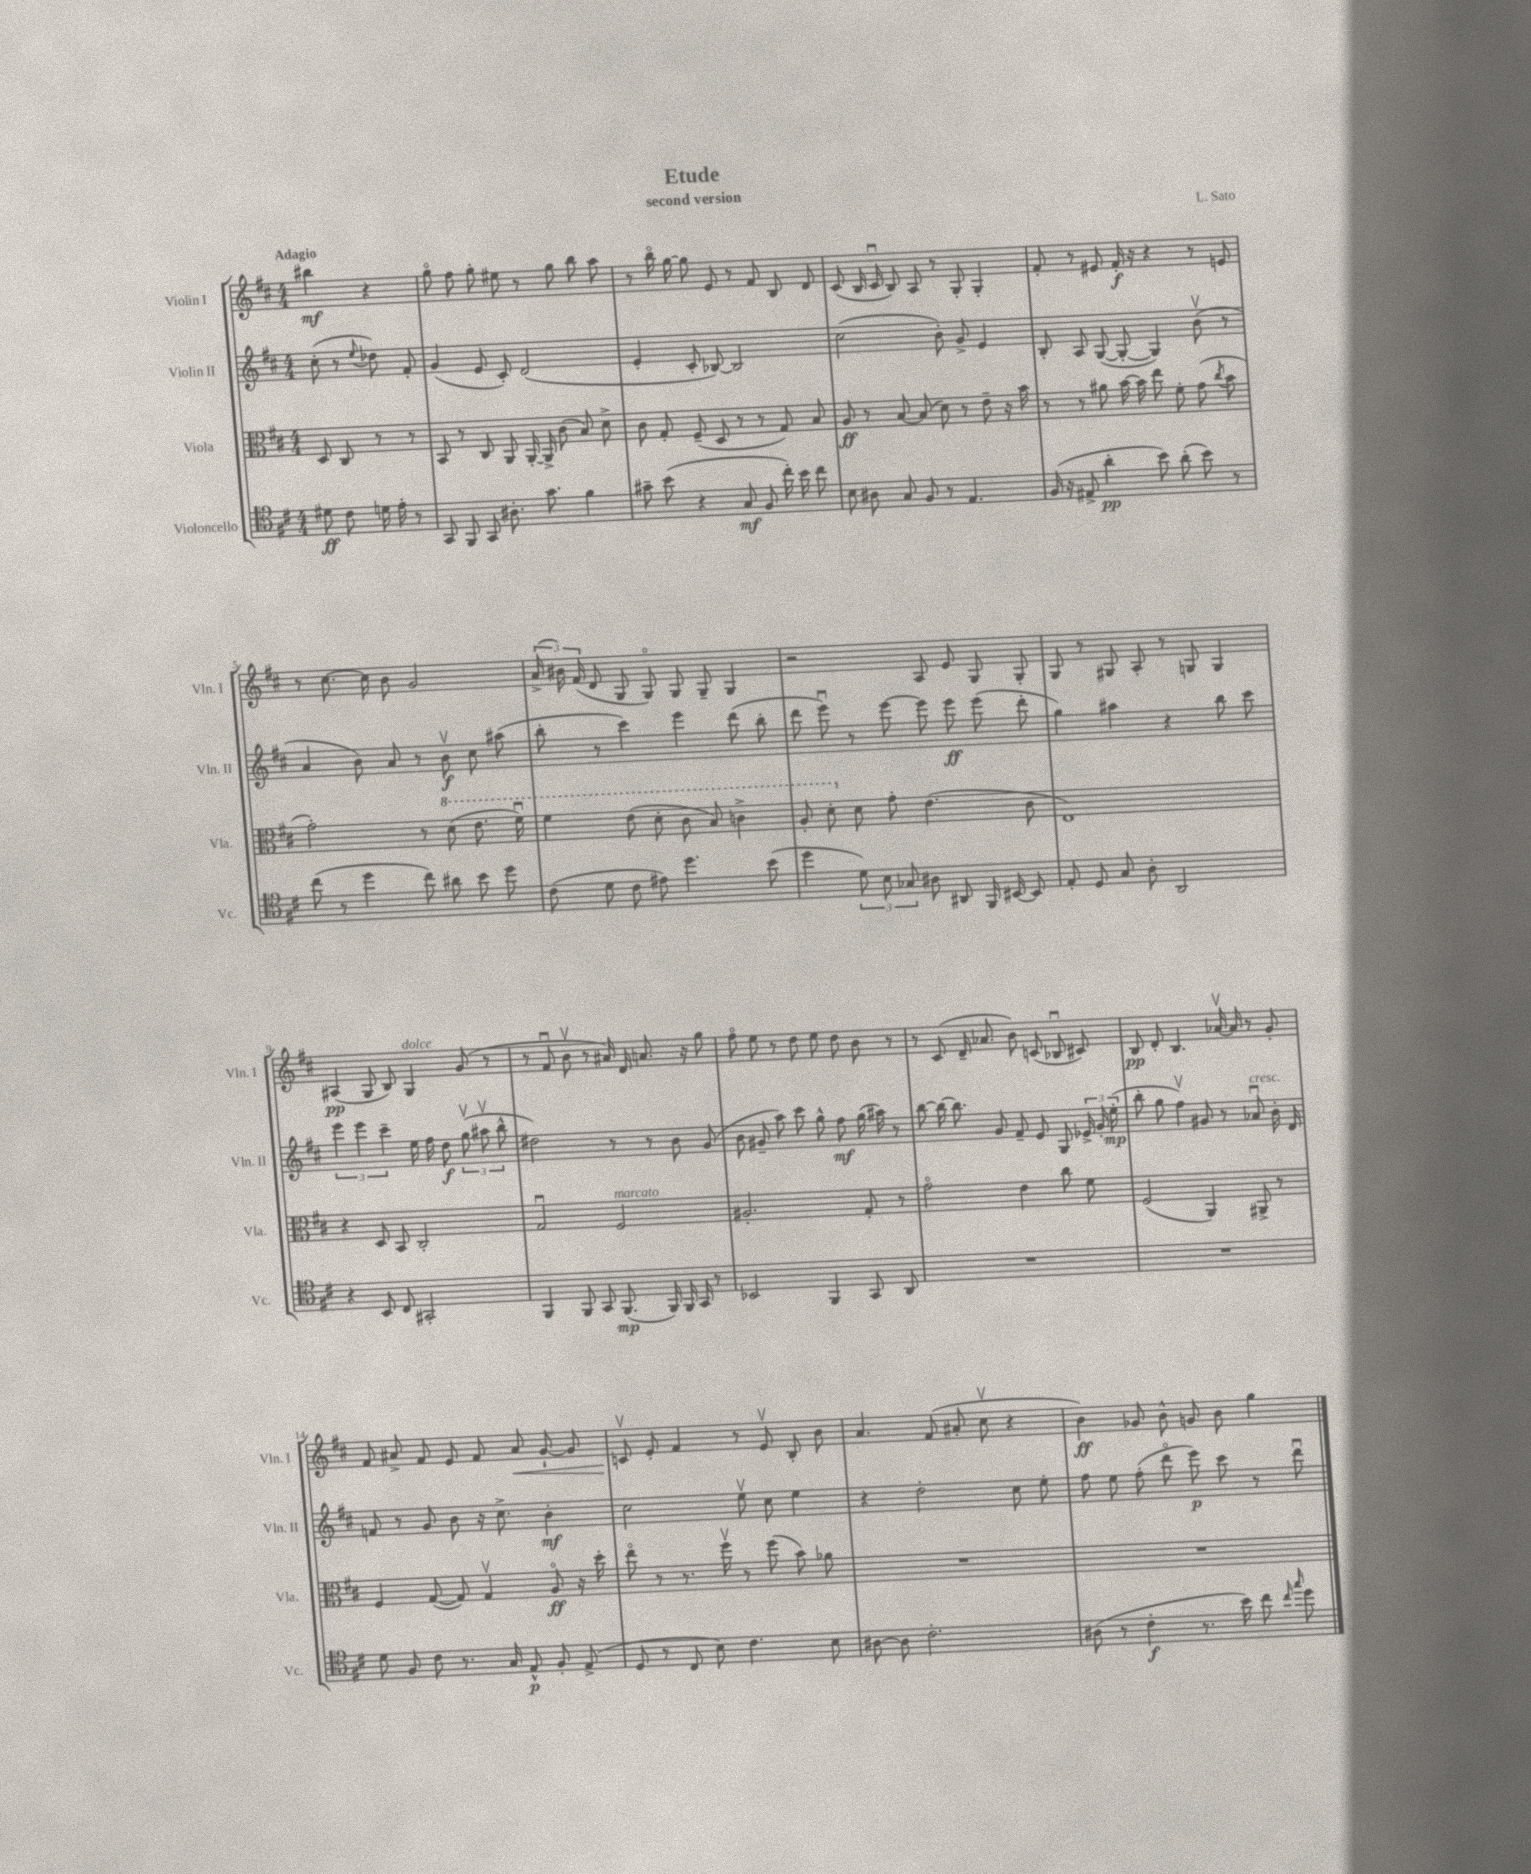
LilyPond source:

\header { title = "Etude" composer = "L. Sato" subtitle = "second version" }
<<
\new StaffGroup <<
\new Staff = "s0" \with { instrumentName = "Violin I" shortInstrumentName = "Vln. I" } {
    \clef treble \key d \major \numericTimeSignature \time 4/4 \partial 2 \tempo "Adagio"
    \autoBeamOff bis''4\mf r4 |
    g''8\flageolet fis''8 g''8-. eis''8 r8 g''8 b''8 a''8 |
    r8 b''16\flageolet g''16~ g''8 e'8 r8 fis'8 b8 d'8 |
    cis'8( b16 cis'16\downbow b8) a8 r8 g8-. g4-. |
    fis'8-. r8 eis'8 fis'16-.\f r16 r4 r8 e'8 |
    r8 cis''8.~ cis''16 b'8 g'2 |
    \tuplet 3/2 { a'16->( bis'16) fis'16( } d'8 g8 g8\flageolet) g8 g8-- g4 |
    r2 a8 e'8 g8 g8-. |
    g8 r8 gis8 a8-. r8 g8 g4 |
    ais4\pp( g8 b8) g4^\markup { \italic "dolce" } g'8( r8 |
    r8 fis'8\downbow b'8\upbow r8 ais'16) d'16 a'8. r16 g''8 |
    fis''8\flageolet e''8 r8 d''8 e''8 d''8 b'8 r8 |
    r8 cis'8( d'16-- aes'8. b'8) c'8( bes8\downbow cis'8) |
    b8\pp d'8-. b4. aes'16~\upbow aes'16 r8 g'8-. |
    fis'8 ais'8-> fis'8 e'8 fis'8 ais'8\< g'8~-! g'8 |
    c'8\upbow\! e'8-. fis'4 r8 e'8\upbow b8-. b'8 |
    a'4. fis'8( ais'8-. cis''8\upbow r4 |
    b'4\ff) ges'8 b'8-^ g'8 b'8 g''4 \bar "|." |
}
\new Staff = "s1" \with { instrumentName = "Violin II" shortInstrumentName = "Vln. II" } {
    \clef treble \key d \major \numericTimeSignature \time 4/4 \partial 2
    \autoBeamOff cis''8-.( r8 \appoggiatura { e''8 } des''8) fis'8-. |
    g'4( e'8 cis'8-.) d'2( |
    e'4-. cis'8-. bes8~) bes2 |
    cis''2( b'8-.) g'8-> e'4 |
    b8-. a8 g8~( g8~-. g4) b'8\upbow( r8 |
    a'4 b'8) a'8 r8 b'8\upbow\f cis''8 ais''8( |
    b''8-. r8 cis'''4) e'''4 d'''8( b''8-. |
    d'''8 e'''8\downbow) r8 e'''8~ e'''8 e'''8\ff e'''8( d'''8-. |
    g''4) ais''4 r4 b''8 cis'''8 |
    \tuplet 3/2 { e'''4 e'''4 cis'''4-- } e''16 fis''16 d''8\f \tuplet 3/2 { g''8\upbow( ais''8\upbow b''8-^ } |
    dis''2) r8 r8 b'8 g'8( |
    b'8 gis'8-- a''8) cis'''8 g''8-^ fis''8\mf g''16( ais''16) r8 |
    b''8~ b''16~ b''8. g'8 fis'8-- e'8 g8 \tuplet 3/2 { ees'16-> g'16-. e''16-.\mp( } |
    b''8-. g''8 fis''4\upbow) gis'8 r8 aes'8\downbow^\markup { \italic "cresc." } b'16-. d'16 |
    f'8 r8 g'8 b'8 r16 cis''8.-> b'4-.\mf |
    cis''2 e''8\upbow cis''8 e''4 |
    r4 d''2-. cis''8 e''8-. |
    fis''8 e''8 fis''8-.( d'''8\flageolet e'''8\p) cis'''8 r8 d'''8\downbow \bar "|." |
}
\new Staff = "s2" \with { instrumentName = "Viola" shortInstrumentName = "Vla." } {
    \clef alto \key d \major \numericTimeSignature \time 4/4 \partial 2
    \autoBeamOff d8 cis8 r8 r8 |
    b,8 r8 cis8 a,8 a,16~-. a,16-> cis'8( b8) d'8-> |
    cis'8 g8-. fis8--( d8 r8 r8 g8) b8 |
    a8\ff r8 b8~ b8( d'8) r8 e'8-- r16 b'16 |
    r8 r8 ais'8 b'16~ b'16 e''8 fis'8-. g'8( \acciaccatura { cis''8 } b'8 |
    g'2-.) r8 \ottava #1 d''8( e''8. fis''16\downbow) |
    fis''4 e''8( d''8-. cis''8 b'8) c''4-> |
    a'8-. d''8-. \ottava #0 d'8 g'8-. e'4.( cis'8 |
    e1) |
    r4 d8 b,8 cis2-. |
    g2\downbow fis2^\markup { \italic "marcato" } |
    ais2.-. g8-. r8 |
    g'2\flageolet e'4 cis''8 fis'8 |
    fis2( a,4) ais,8-> r8 |
    fis4 g8~( g8) g4\upbow a8\flageolet\ff r16 d''16-. |
    e''8\flageolet r8 r8. fis''16\upbow r8 fis''8( b'8) aes'8 |
    R1 |
    R1 \bar "|." |
}
\new Staff = "s3" \with { instrumentName = "Violoncello" shortInstrumentName = "Vc." } {
    \clef tenor \key d \major \numericTimeSignature \time 4/4 \partial 2
    \autoBeamOff dis'8\ff cis'8 d'16 e'16-. r8 |
    g,8 fis,8 g,8 ais8.-. g'8. fis'4 |
    gis'8-- b'8( r4 g8\mf fis8 cis''16-.) b'16 cis''8 |
    b8 ais8 g8 fis8 r8 e4. |
    fis16( r16 eis8-> a'4-.\pp b'8) a'8-.( b'8) r8 |
    cis''8( r8 d''4 cis''8) ais'8 b'8 d''8 |
    cis'8( d'8 cis'8 eis'8) d''4. b'8( |
    d''4 \tuplet 3/2 { d'8) b8 ges8 } ais8 ais,8 fis,16 bis,16~ bis,8 |
    e8-. d8 g8 a8-. a,2 |
    r4 b,8 cis8 gis,2-. |
    fis,4 fis,8 g,8 fis,8.\mp( fis,16) fis,16 g,16 r8 |
    bes,2 fis,4 g,8 a,8 |
    R1 |
    R1 |
    d'8 fis8 cis'8 r8. g16 e8-^\p fis8-. e8->( |
    d8 r8 cis8 b8) cis'4. b8 |
    ais8~ ais8 cis'2.-. |
    ais8( r8 cis'4-.\f r8. b'16) cis''8 \grace { cis''16 g''16 } d''8 \bar "|." |
}
>>
>>
